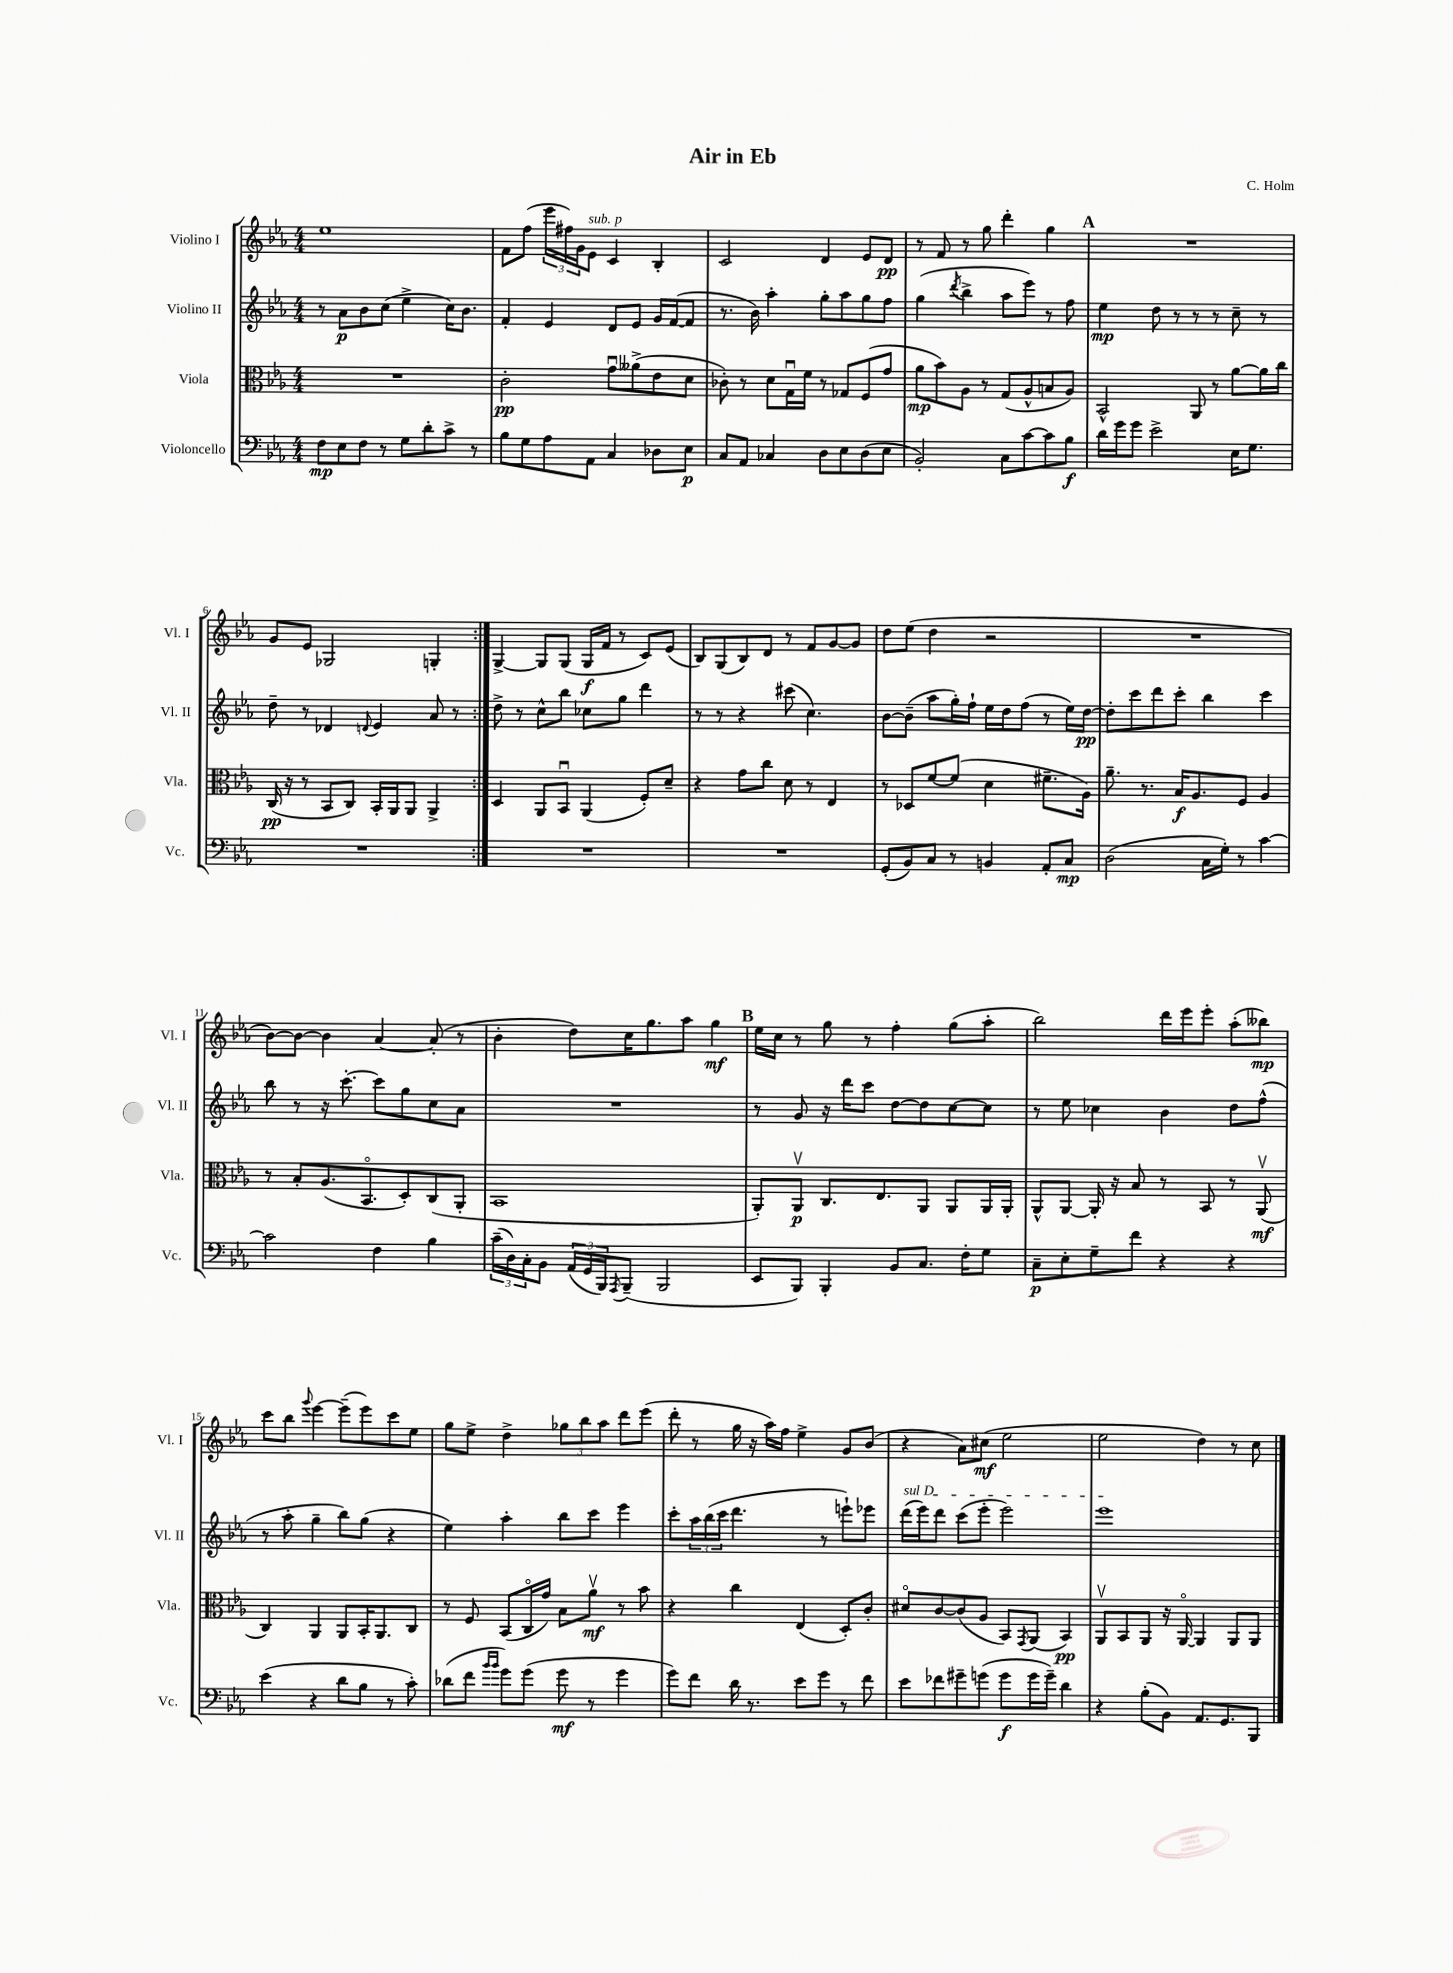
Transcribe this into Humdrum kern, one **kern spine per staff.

**kern	**kern	**kern	**kern
*staff4	*staff3	*staff2	*staff1
*clefF4	*clefC3	*clefG2	*clefG2
*k[b-e-a-]	*k[b-e-a-]	*k[b-e-a-]	*k[b-e-a-]
*M4/4	*M4/4	*M4/4	*M4/4
8F	1r	8r	1ee-
8E-	.	8a-	.
8F	.	8b-	.
8r	.	(8cc	.
8G	.	4ee-^	.
8d'	.	.	.
8c^	.	16cc)	.
.	.	8.b-	.
8r	.	.	.
=	=	=	=
8B-	2c'	4f'	8f
8G	.	.	(8ff
8A-	.	4e-	24eee-
.	.	.	24ff#)
.	.	.	24g
8AA-	.	.	8e-
4C	8gu	8d	4c
.	(8a--^	8e-	.
8D-	8e-	16g	4B-'
.	.	([16f	.
8E-	8d	8f]	.
=	=	=	=
8C	8c-')	8.r	2c
8AA-	8r	.	.
.	.	16b-)	.
4C-	8d	4aa-'	.
.	16Gu	.	.
.	16f	.	.
8D	8r	8gg'	4d
8E-	8G-	8aa-	.
(8D	(8F	8gg	8e-
8E-	8g	8ff	8d
=	=	=	=
2BB-')	8a-	(4gg	8r
.	8b-)	.	8f
.	.	8qddd	.
.	8A-	4bb-^	8r
.	8r	.	8gg
8C	(8G	8aa-	4ddd'
[8c	8A-^^	8eee-)	.
8c]	8B	8r	4gg
8B-	8A-)	8ff	.
=	=	=	=
16d	2BB-^^	4ee-	1r
16g	.	.	.
8g	.	.	.
2e-^	.	8dd	.
.	.	8r	.
.	8AA-	8r	.
.	8r	8r	.
16E-	[8a-	8cc~	.
8.G	.	.	.
.	16a-]	8r	.
.	16cc	.	.
=	=	=	=
1r	(16C	8dd~	8g
.	16r	.	.
.	8r	8r	8e-
.	8BB-	4d-	2G-
.	8C)	.	.
.	.	8qqd	.
.	16BB-'	4e-	.
.	16AA-	.	.
.	8AA-	.	.
.	4AA-^	8a-	4G'
.	.	8r	.
=:|!	=:|!	=:|!	=:|!
1r	4D	8dd^	[4G^
.	.	8r	.
.	8AA-	8cc^^	8G]
.	8BB-u	8bb-	(8G
.	(4AA-	8cc-	16G
.	.	.	16f
.	.	8gg	8r
.	8F')	4ddd	8c)
.	8d~	.	(8e-
=	=	=	=
1r	4r	8r	8B-)
.	.	8r	(8G
.	8g	4r	8B-)
.	8cc	.	8d
.	8d	(8ccc#	8r
.	8r	4.cc)	8f
.	4E-	.	[8g
.	.	.	8g]
=	=	=	=
(8GG'	8r	[8b-	8dd
8BB-)	8D-	(8b-~]	(8ee-
8C	[8f	8aa-	4dd
8r	(8f]	16gg')	.
.	.	16ff`	.
4BB	4d	16ee-	2r
.	.	16dd	.
.	.	(8ff	.
8AA-'	8.f#~	8r	.
8C	.	16ee-)	.
.	16A-)	[16dd	.
=	=	=	=
(2D	8.a-~	8dd']	1r
.	.	8ccc	.
.	8.r	.	.
.	.	8ddd	.
.	16B-	8ccc'	.
.	8.A-	.	.
16C	.	4bb-	.
16G')	.	.	.
8r	8F	.	.
[4c	4A-	4ccc	.
=	=	=	=
2c]	8r	8bb-	[8b-)
.	8B-'	8r	8b-_
.	(8.A-	16r	4b-]
.	.	[8.ccc'	.
.	8.BB-o	.	.
4F	.	8ccc]	[4a-
.	8D')	8gg	.
4B-	(8C	8cc	(8a-']
.	8AA-'	8a-	8r
=	=	=	=
(24c~	1BB-	1r	4b-'
24D)	.	.	.
24C'	.	.	.
8BB-	.	.	.
(24AA-	.	.	8dd)
24GG	.	.	.
24BBB-)	.	.	.
8qAAA-	.	.	.
(8BBB-~	.	.	16cc
.	.	.	8.gg
2BBB-	.	.	.
.	.	.	8aa-
.	.	.	4gg
=	=	=	=
8EE-	8AA-')	8r	16ee-
.	.	.	16cc
8BBB-)	8AA-v	8g	8r
4BBB-'	8.C	16r	8gg
.	.	16ddd	.
.	.	8ccc	8r
.	8.E-	.	.
8BB-	.	[8dd	4ff'
8.C	8AA-	8dd]	.
.	8AA-	[8cc	(8gg
16F'	.	.	.
8G	16AA-	8cc]	8aa-'
.	16AA-'	.	.
=	=	=	=
8C~	8AA-^^	8r	2bb-)
8E-'	[8AA-	8ee-	.
8G~	16AA-']	4cc-	.
.	16r	.	.
8f	8B-	.	.
4r	8r	4b-	16ddd
.	.	.	16eee-
.	8BB-	.	8eee-'
4r	8r	8dd	(8aa-'
.	(8AA-v	(8ff^^	8bb--)
=	=	=	=
(4e-	4C)	8r	8ccc
.	.	8aa-'	8bb-
.	.	.	8qqggg
4r	4AA-	4gg~	[4eee-
8d	8AA-	8bb-)	(8eee-~]
8B-	16BB-'	(8gg	8eee-)
.	8.AA-	.	.
8r	.	4r	8ccc
8c')	8C	.	8ee-
=	=	=	=
(8d-	8r	4ee-)	8gg
8f	8F	.	8ee-^
16qqb-	.	.	.
16qqb-	.	.	.
8g)	(8BB-	4aa-'	4dd^
(8g	16Co	.	.
.	16g)	.	.
8g	8B-	8bb-	12gg-
.	.	.	12bb-
8r	8a-v	8ccc	.
.	.	.	12aa-
4g	8r	4eee-	8ddd
.	8b-	.	(8eee-
=	=	=	=
8g)	4r	8ccc'	8ddd'
8f	.	24aa-	8r
.	.	(24bb-	.
.	.	24ccc	.
16d	4cc	4.ddd	16gg
8.r	.	.	16r
.	.	.	16aa-)
.	.	.	16ff
8e-	(4E-	.	4ee-^
8g	.	8r	.
8r	8D')	8eee`)	8g
8f	8c'	8eee-	(8b-
=	=	=	=
8e-	8d#o	(16ddd	4r
.	.	16eee-)	.
8f-	[8c	8ddd	.
8g#~	(8c]	(8ccc	8a-)
(8g	8A-	8eee-'	(8cc#
8g	8BB-)	2eee-)	2ee-
.	8qGG	.	.
16g	(8AA-	.	.
16g~)	.	.	.
4d	4BB-)	.	.
=	=	=	=
4r	8AA-v	1eee-	2ee-
.	8BB-	.	.
(8B-'	8AA-	.	.
8BB-)	16r	.	.
.	[16AA-o	.	.
8.AA-	4AA-]	.	4dd)
8.GG	.	.	.
.	8AA-	.	8r
8BBB-	8AA-	.	8cc
==	==	==	==
*-	*-	*-	*-
